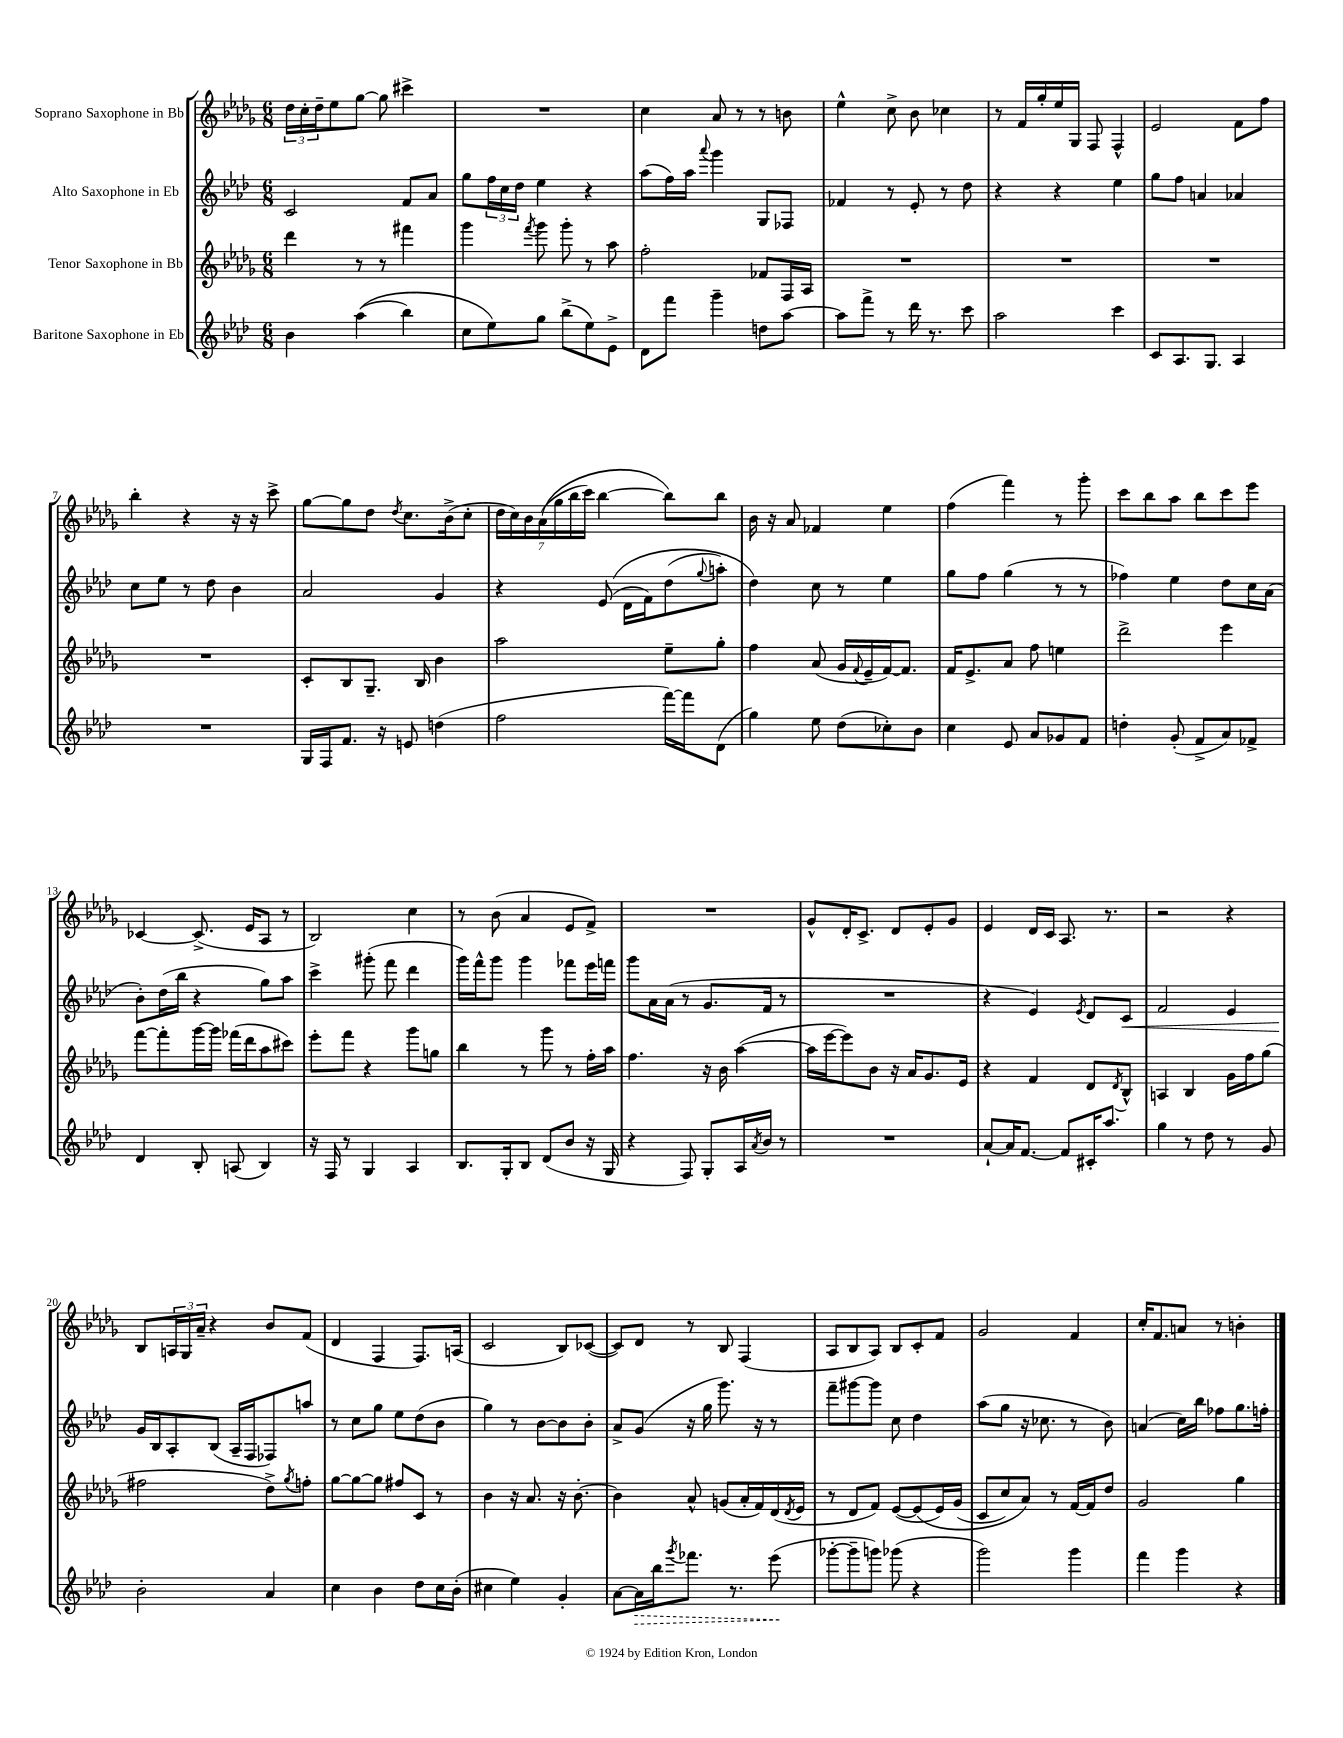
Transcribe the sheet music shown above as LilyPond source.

<<
\new StaffGroup <<
\new Staff = "s0" \with { instrumentName = "Soprano Saxophone in Bb" } {
    \clef treble \key des \major \numericTimeSignature \time 6/8
    \tuplet 3/2 { des''16 c''16-. des''16-- } ees''8 ges''8~ ges''8 cis'''4-> |
    R2. |
    c''4 aes'8 r8 r8 b'8 |
    ees''4-^ c''8-> bes'8 ces''4 |
    r8 f'16 ges''16-. ees''16 ges16 f8 f4-^ |
    ees'2 f'8 f''8 |
    bes''4-. r4 r16 r16 c'''8-> |
    ges''8~ ges''8 des''8 \acciaccatura { des''8 } c''8. bes'16->( c''8-. |
    \tuplet 7/4 { des''16 c''16) bes'16 aes'16(\( ges''16 bes''16 c'''16) } bes''4~ bes''8\) bes''8 |
    bes'16 r16 aes'8 fes'4 ees''4 |
    f''4( f'''4) r8 ges'''8-. |
    c'''8 bes''8 aes''8 bes''8 c'''8 ees'''8 |
    ces'4~ ces'8.->( ees'16 aes8 r8 |
    bes2) c''4 |
    r8 bes'8( aes'4 ees'8 f'8->) |
    R2. |
    ges'8-^ des'16-. c'8.-> des'8 ees'8-. ges'8 |
    ees'4 des'16 c'16 aes8. r8. |
    r2 r4 |
    bes8 \tuplet 3/2 { a16 ges16 aes'16-- } r4 bes'8 f'8( |
    des'4 f4 f8.) a16( |
    c'2 bes8) ces'8~( |
    ces'8) des'8 r8 bes8 f4( |
    aes8 bes8 aes8) bes8 c'8-. f'8 |
    ges'2 f'4 |
    c''16-. f'8. a'8 r8 b'4-. \bar "|." |
}
\new Staff = "s1" \with { instrumentName = "Alto Saxophone in Eb" } {
    \clef treble \key aes \major \numericTimeSignature \time 6/8
    c'2 f'8 aes'8 |
    g''8 \tuplet 3/2 { f''16 c''16 des''16 } ees''4 r4 |
    aes''8( f''16) aes''16 \appoggiatura { aes'''8 } g'''4 g8 fes8 |
    fes'4 r8 ees'8-. r8 des''8 |
    r4 r4 ees''4 |
    g''8 f''8 a'4 aes'4 |
    c''8 ees''8 r8 des''8 bes'4 |
    aes'2 g'4 |
    r4 ees'8(\( des'16 f'16) des''8( \appoggiatura { g''8 } a''8-.) |
    des''4\) c''8 r8 ees''4 |
    g''8 f''8 g''4( r8 r8 |
    fes''4) ees''4 des''8 c''16 aes'16( |
    bes'8-.) des''16( bes''16 r4 g''8) aes''8 |
    c'''4-> gis'''8-.( f'''8 des'''4 |
    g'''16) f'''16-^ g'''8 g'''4 fes'''8 ees'''16 f'''16 |
    g'''8 aes'16 aes'16( r8 g'8. f'16 r8 |
    R2. |
    r4 ees'4) \acciaccatura { ees'8 } des'8 c'8\< |
    f'2 ees'4 |
    g'16\! bes16 aes8-. bes8( aes16-- f16 fes8) a''8 |
    r8 c''8 g''8 ees''8 des''8( bes'8 |
    g''4) r8 bes'8~ bes'8 bes'8-. |
    aes'8-> g'8( r16 g''16 g'''8.) r16 r8 |
    f'''8-- gis'''8~ gis'''8 c''8 des''4 |
    aes''8( g''8 r16 ces''8. r8 bes'8) |
    a'4( c''16) bes''16 fes''8 g''8. f''16-. \bar "|." |
}
\new Staff = "s2" \with { instrumentName = "Tenor Saxophone in Bb" } {
    \clef treble \key des \major \numericTimeSignature \time 6/8
    des'''4 r8 r8 fis'''4 |
    ges'''4 \acciaccatura { f'''8 } ges'''8 ges'''8-. r8 aes''8 |
    f''2-. fes'8 f16 aes16 |
    R2. |
    R2. |
    R2. |
    R2. |
    c'8-. bes8 ges8.-- bes16 bes'4 |
    aes''2 ees''8-- ges''8-. |
    f''4 aes'8( ges'16 \appoggiatura { f'8 } ees'16-- f'16~) f'8. |
    f'16 ees'8.-> aes'8 f''8 e''4 |
    des'''2-> ees'''4 |
    f'''8~ f'''8-. ges'''16~ ges'''16 fes'''16( des'''16 aes''8 cis'''8) |
    ees'''8-. f'''8 r4 ges'''8 g''8 |
    bes''4 r8 ges'''8 r8 f''16-. aes''16 |
    f''4. r16 bes'16 aes''4~( |
    aes''16 ees'''16~ ees'''8) bes'8 r16 aes'16 ges'8. ees'16 |
    r4 f'4 des'8 \acciaccatura { des'8 } bes8-^ |
    a4 bes4 ges'16 f''16 ges''8( |
    fis''2 des''8->) \acciaccatura { ges''8 } f''8-. |
    ges''8~ ges''8~ ges''8 fis''8 c'8 r8 |
    bes'4 r16 aes'8. r16 bes'8.~-. |
    bes'4 aes'8-^ g'8( aes'16-. f'16) des'16( \acciaccatura { des'8 } ees'16 |
    r8 des'8 f'8) ees'8~( ees'8\( ees'16) ges'16( |
    c'8 c''8) aes'8\) r8 f'16~ f'16 des''8 |
    ges'2 ges''4 \bar "|." |
}
\new Staff = "s3" \with { instrumentName = "Baritone Saxophone in Eb" } {
    \clef treble \key aes \major \numericTimeSignature \time 6/8
    bes'4 aes''4(\( bes''4) |
    c''8 ees''8\) g''8 bes''8->( ees''8) ees'8-> |
    des'8 f'''8 g'''4-- d''8 aes''8~ |
    aes''8 f'''8-> r8 des'''16 r8. c'''8 |
    aes''2 c'''4 |
    c'8 aes8. g8. aes4 |
    R2. |
    g16 f16 f'8. r16 e'8 d''4( |
    f''2 f'''16~) f'''16 des'8( |
    g''4) ees''8 des''8( ces''8-.) bes'8 |
    c''4 ees'8 aes'8 ges'8 f'8 |
    d''4-. g'8-.( f'8-> aes'8) fes'8-> |
    des'4 bes8-. a8( bes4) |
    r16 f16 r8 g4 aes4 |
    bes8. g16-. bes8 des'8( bes'8 r16 g16 |
    r4 f8) g8-. aes16 \acciaccatura { aes'8 } bes'16 r8 |
    R2. |
    aes'8~-! aes'16 f'8.~ f'8 cis'16-. aes''8. |
    g''4 r8 des''8 r8 g'8 |
    bes'2-. aes'4 |
    c''4 bes'4 des''8 c''16 bes'16-.( |
    cis''4 ees''4) g'4-. |
    aes'8~ \once \override Hairpin.style = #'dashed-line aes'16\> bes''16 \acciaccatura { g'''8 } fes'''8. r8. ees'''8\!( |
    ges'''8~-. ges'''8-- g'''8) ges'''8( r4 |
    g'''2) g'''4 |
    f'''4 g'''4 r4 \bar "|." |
}
>>
>>
